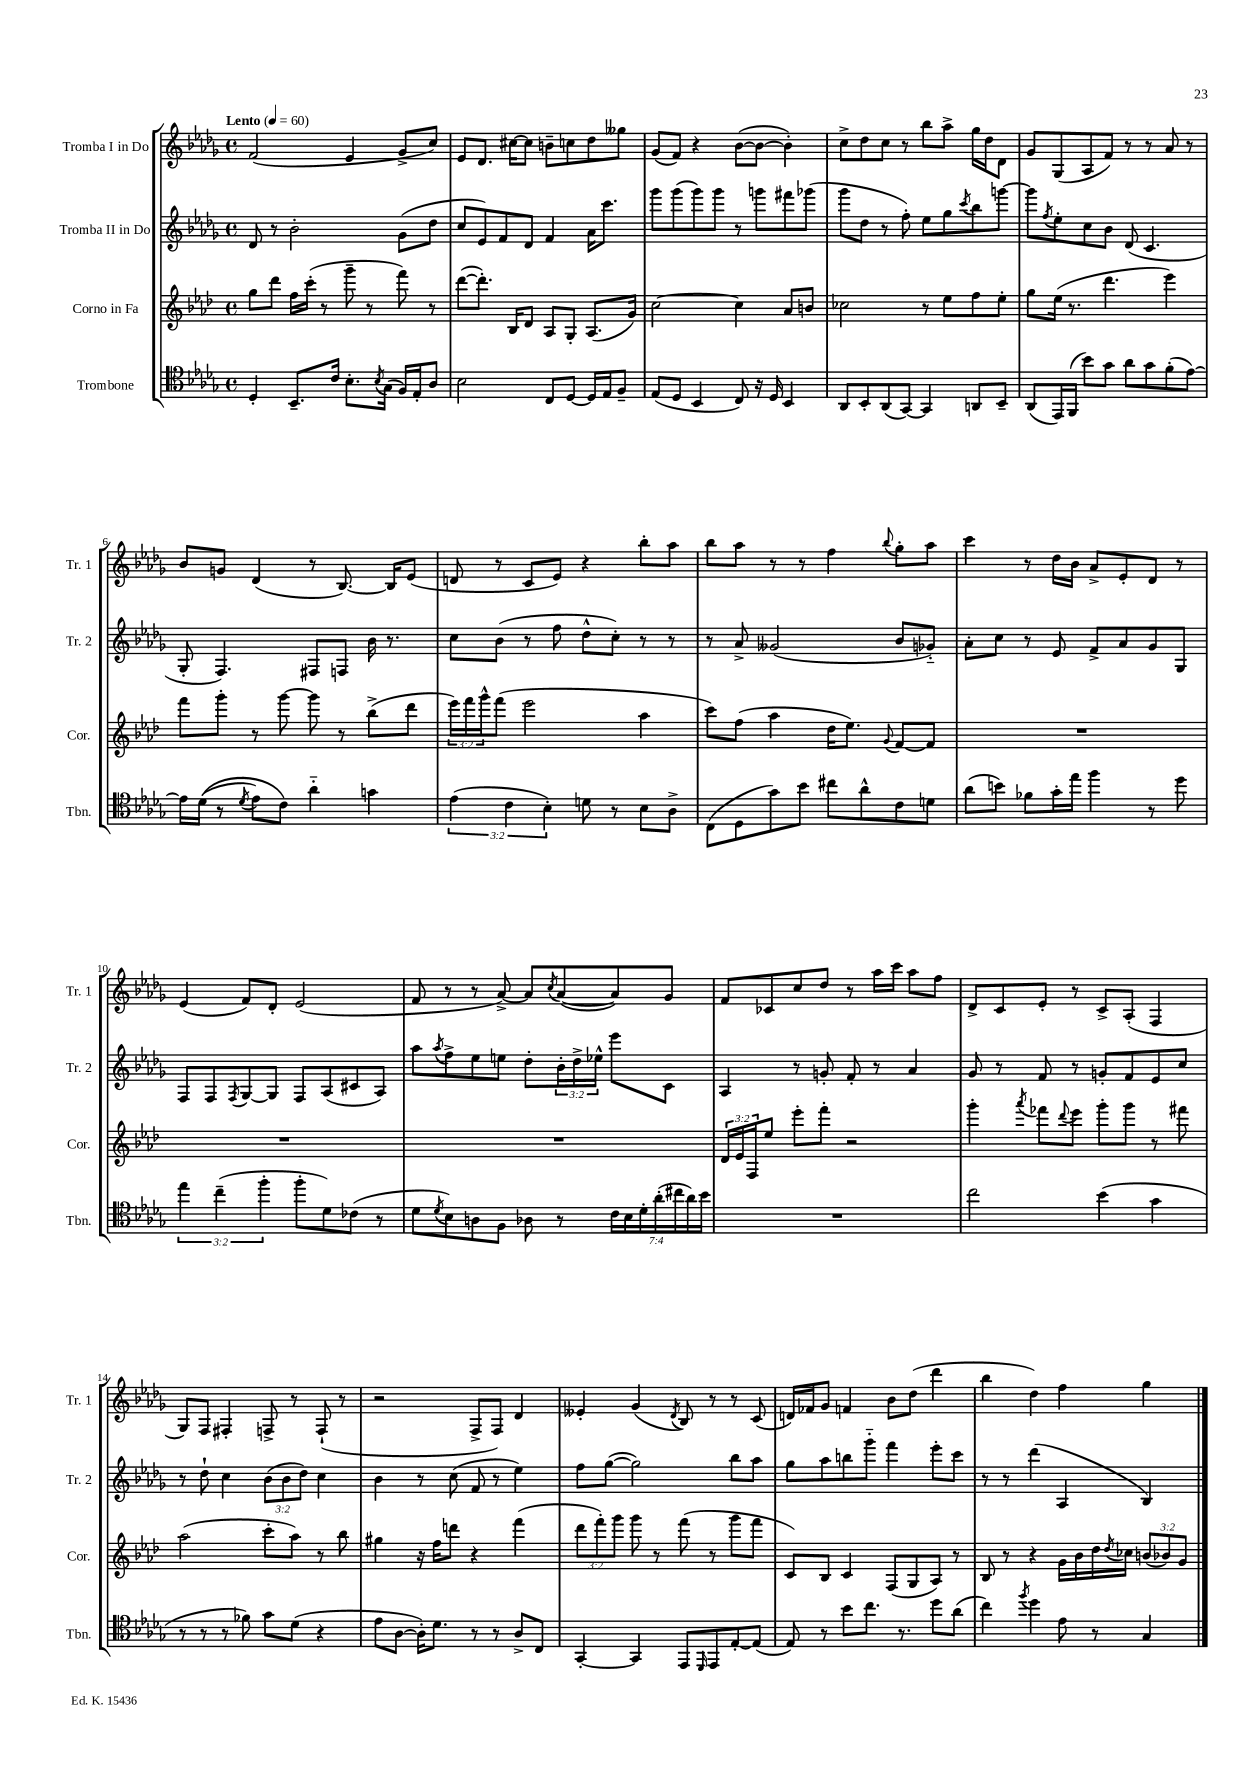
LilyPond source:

<<
\new StaffGroup <<
\new Staff = "s0" \with { instrumentName = "Tromba I in Do" shortInstrumentName = "Tr. 1" } {
    \clef treble \key des \major \defaultTimeSignature \time 4/4 \tempo "Lento" 4 = 60
    f'2( ees'4 ges'8-> c''8) |
    ees'8 des'8. cis''16~ cis''8 b'8-- c''8 des''8 geses''8 |
    ges'8( f'8) r4 bes'8~( bes'8~ bes'4-.) |
    c''8-> des''8 c''8 r8 bes''8 aes''8-> ges''16 des''16 des'8 |
    ges'8 ges8( aes8 f'8) r8 r8 aes'8 r8 |
    bes'8 g'8 des'4( r8 bes8.~) bes16 ees'8( |
    d'8 r8 c'8 ees'8) r4 bes''8-. aes''8 |
    bes''8 aes''8 r8 r8 f''4 \appoggiatura { bes''8 } ges''8-. aes''8 |
    c'''4 r8 des''16 bes'16 aes'8-> ees'8-. des'8 r8 |
    ees'4( f'8) des'8-. ees'2( |
    f'8 r8 r8 aes'8~->) aes'8 \acciaccatura { c''8 } aes'8~( aes'8) ges'8 |
    f'8 ces'8 c''8 des''8 r8 aes''16 c'''16 aes''8 f''8 |
    des'8-> c'8 ees'8-. r8 c'8-> aes8-.( f4 |
    ges8) f8 fis4-. f8-> r8 f8-!( r8 |
    r2 f8-> f8) des'4 |
    eeses'4-. ges'4( \acciaccatura { des'8 } bes8) r8 r8 c'8( |
    d'16) fes'16 ges'8 f'4 bes'8 des''8( des'''4 |
    bes''4 des''4) f''4 ges''4 \bar "|." |
}
\new Staff = "s1" \with { instrumentName = "Tromba II in Do" shortInstrumentName = "Tr. 2" } {
    \clef treble \key des \major \defaultTimeSignature \time 4/4 \override Staff.TupletNumber.text = #tuplet-number::calc-fraction-text
    des'8 r8 bes'2-. ges'8( des''8 |
    c''8 ees'8) f'8 des'8 f'4 aes'16 c'''8. |
    ges'''8 ges'''8( ges'''8) ges'''8 r8 g'''8 fis'''8 ges'''8( |
    ges'''8 des''8 r8 f''8-.) ees''8 ges''8 \acciaccatura { c'''8 } bes''8 g'''8~ |
    g'''8 \acciaccatura { f''8 } ees''8-. c''8 bes'8 des'8( c'4. |
    ges8-. f4.) fis8 f8 bes'16 r8. |
    c''8 bes'8( r8 f''8 des''8-^ c''8-.) r8 r8 |
    r8 aes'8-> geses'2( bes'8 ges'8-_) |
    aes'8-. c''8 r8 ees'8 f'8-> aes'8 ges'8 ges8 |
    f8 f8 \acciaccatura { f8 } ges8~ ges8 f8 aes8( cis'8 aes8) |
    aes''8 \acciaccatura { aes''8 } f''8-> ees''8 e''8 des''8-. \tuplet 3/2 { bes'16-. des''16-> ees''16-^ } ees'''8 c'8 |
    aes4 r8 g'8-. f'8-. r8 aes'4 |
    ges'8 r8 f'8 r8 g'8-. f'8 ees'8 c''8 |
    r8 des''8-! c''4 \tuplet 3/2 { bes'8( bes'8 des''8) } c''4 |
    bes'4 r8 c''8( f'8 r8 ees''4) |
    f''8 ges''8~( ges''2) bes''8 aes''8 |
    ges''8 aes''8 b''8 ges'''8-_ f'''4 ees'''8-. c'''8 |
    r8 r8 des'''4( aes4 bes4) \bar "|." |
}
\new Staff = "s2" \with { instrumentName = "Corno in Fa" shortInstrumentName = "Cor." } {
    \clef treble \key aes \major \defaultTimeSignature \time 4/4 \override Staff.TupletNumber.text = #tuplet-number::calc-fraction-text
    g''8 des'''8 f''16 c'''16-.( r8 g'''8-- r8 f'''8) r8 |
    des'''8~( des'''8.-.) bes16 des'8 aes8 g8-. aes8.( g'16) |
    c''2~ c''4 aes'8 b'8 |
    ces''2 r8 ees''8 f''8 ees''8-. |
    g''8 ees''16( r8. des'''4. ees'''4) |
    f'''8 g'''8-. r8 g'''8~ g'''8 r8 bes''8->( des'''8 |
    \tuplet 3/2 { ees'''16) f'''16 g'''16-^ } f'''8( ees'''2 aes''4 |
    c'''8) f''8( aes''4 des''16 ees''8.) \appoggiatura { g'8 } f'8~ f'8 |
    R1 |
    R1 |
    R1 |
    \tuplet 3/2 { des'16 ees'16 f16 } ees''8 ees'''8-. f'''8-. r2 |
    g'''4-. \acciaccatura { aes'''8 } fes'''8 \appoggiatura { des'''8 } ees'''8 g'''8-. g'''8 r8 fis'''8 |
    aes''2( c'''8-. aes''8) r8 bes''8 |
    gis''4 r16 f''16 d'''8 r4 f'''4( |
    \tuplet 3/2 { des'''8 f'''8-.) g'''8 } g'''8 r8 f'''8( r8 g'''8 f'''8 |
    c'8) bes8 c'4 f8( g8 aes8) r8 |
    bes8 r8 r4 g'16 bes'16 des''16 \acciaccatura { des''8 } ces''16 \tuplet 3/2 { b'8( bes'8) g'8 } \bar "|." |
}
\new Staff = "s3" \with { instrumentName = "Trombone" shortInstrumentName = "Tbn." } {
    \clef tenor \key des \major \defaultTimeSignature \time 4/4 \override Staff.TupletNumber.text = #tuplet-number::calc-fraction-text
    des4-. bes,8.-- c'16 bes8.-. \acciaccatura { bes8 } ges16( f16) ees16-. aes8 |
    bes2 c8 des8~ des16 ees16 f8-- |
    ees8( des8 bes,4 c8) r16 des16 bes,4 |
    aes,8 bes,8-. aes,8( ges,8~) ges,4 a,8 bes,8-- |
    aes,8( ees,16) f,16( bes'8) ges'8 aes'8 ges'8 f'8-.( ees'8~) |
    ees'16 des'16(\( r8 \acciaccatura { des'8 } ees'8) c'8\) aes'4-_ g'4 |
    \tuplet 3/2 { ees'4( c'4 bes4-.) } d'8 r8 bes8 aes8-> |
    c8( des8 ges'8) bes'8 cis''8 aes'8-^ c'8 d'8 |
    aes'8( b'8) fes'8 ges'16-. ees''16 f''4 r8 des''8 |
    \tuplet 3/2 { ees''4 c''4--( f''4-. } f''8-. des'8) ces'8( r8 |
    des'8 \acciaccatura { des'8 } bes8) a8 f8 aes8 r8 \tuplet 7/4 { c'16 bes16 des'16-. aes'16-.( cis''16 aes'16) bes'16 } |
    R1 |
    c''2 bes'4( ges'4 |
    r8 r8 r8 fes'8) ges'8 des'8( r4 |
    ees'8 aes8~ aes16-.) des'8. r8 r8 aes8-> c8 |
    ges,4~-. ges,4 ees,8 \grace { des,16 } ees,8 ees8~-. ees8( |
    ees8) r8 bes'8 c''8. r8. des''8 aes'8( |
    c''4) \acciaccatura { f''8 } des''4 ees'8 r8 ges4 \bar "|." |
}
>>
>>
